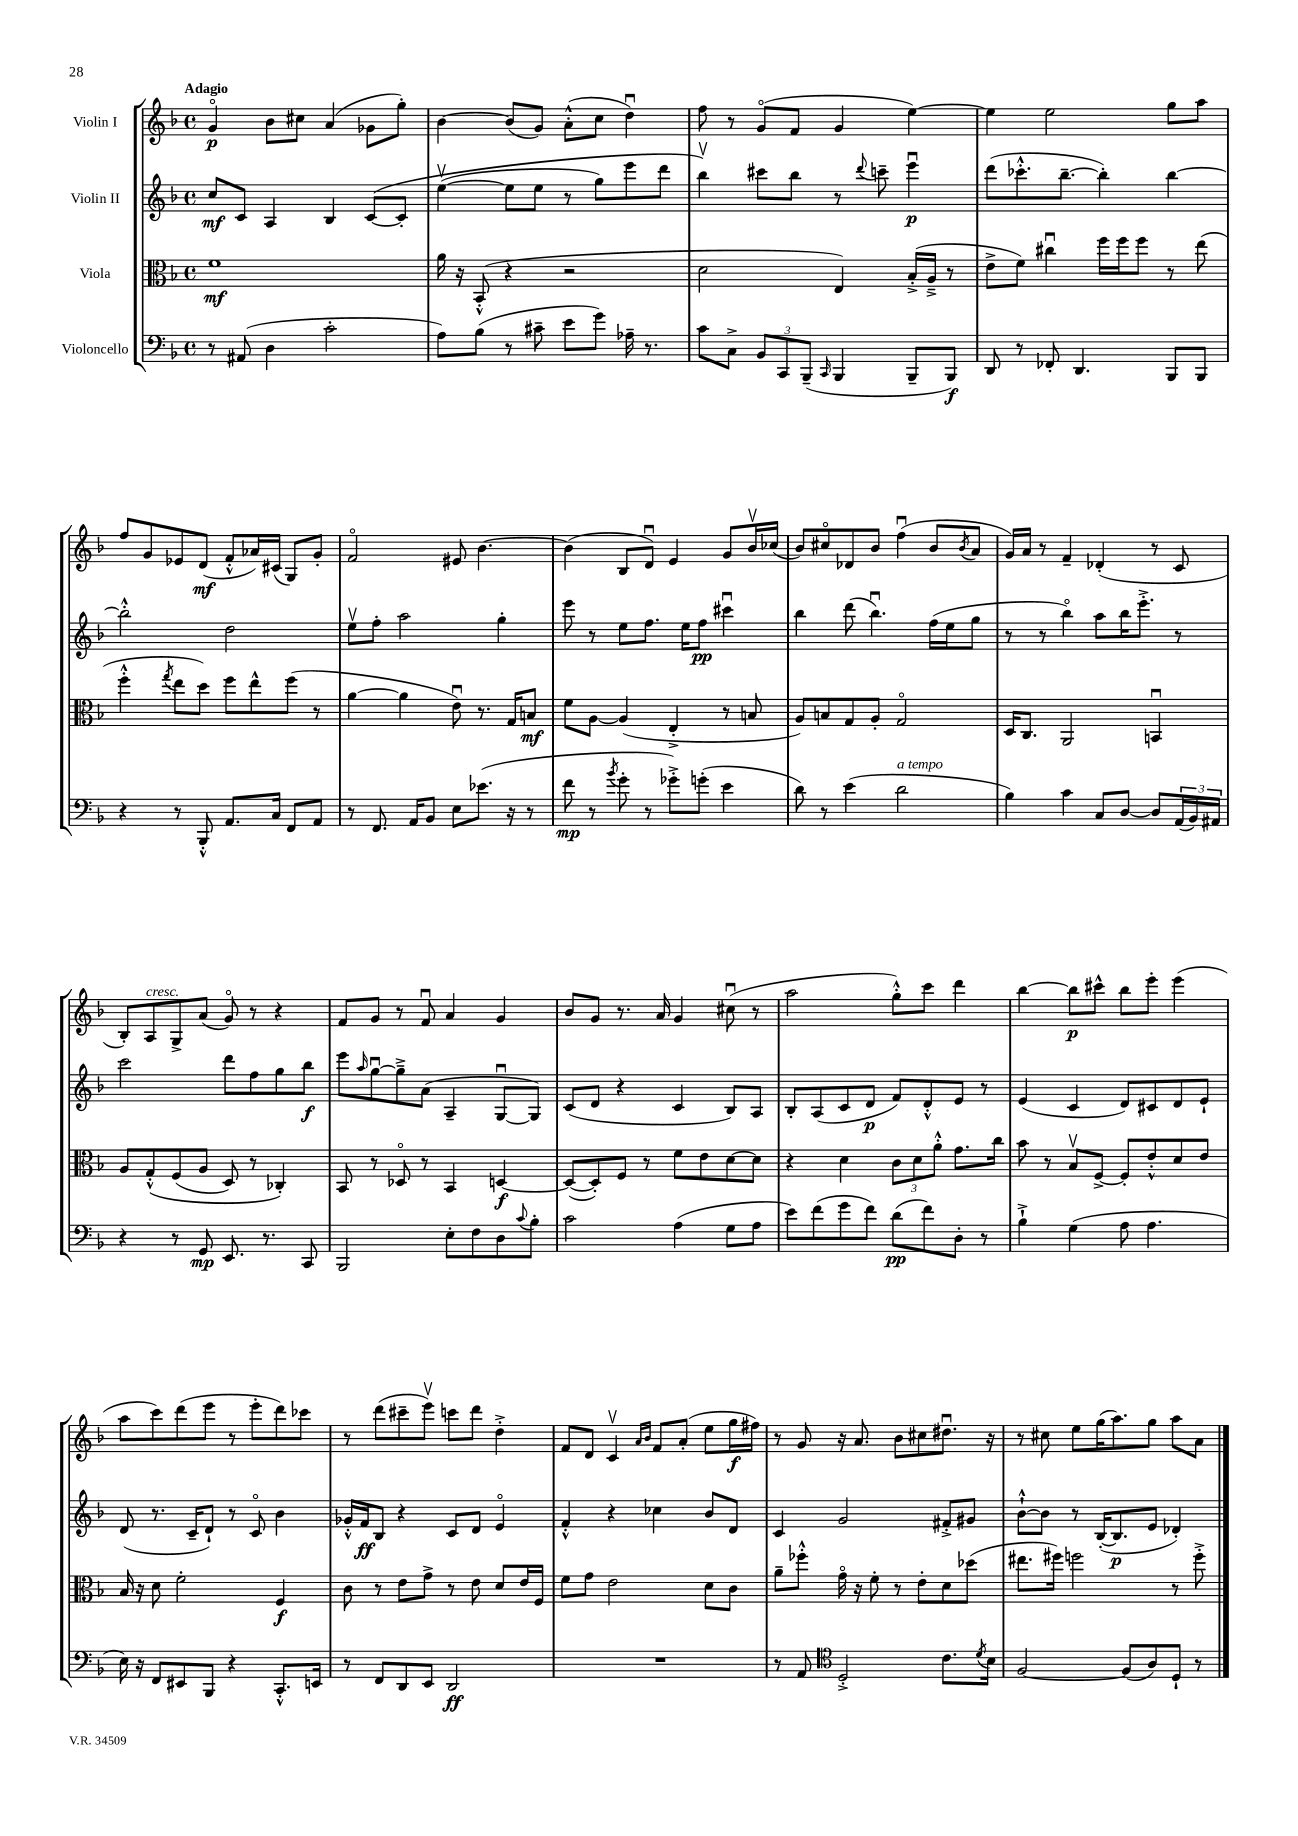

**kern	**dynam	**kern	**dynam	**kern	**dynam	**kern	**dynam
*part4	*part4	*part3	*part3	*part2	*part2	*part1	*part1
*staff4	*staff4	*staff3	*staff3	*staff2	*staff2	*staff1	*staff1
*I"Violoncello	*	*I"Viola	*	*I"Violin II	*	*I"Violin I	*
*clefF4	*	*clefC3	*	*clefG2	*	*clefG2	*
*k[b-]	*	*k[b-]	*	*k[b-]	*	*k[b-]	*
*M4/4	*	*M4/4	*	*M4/4	*	*M4/4	*
*met(c)	*	*met(c)	*	*met(c)	*	*met(c)	*
=1	=1	=1	=1	=1	=1	=1	=1
!	!	!	!	!	!	!LO:TX:a:B:t=Adagio	!
8r	.	1f	mf	8cc/L	mf	4g/	p
(8AA#X/	.	.	.	8c/J	.	.	.
4D\	.	.	.	4A/	.	8b-\L	.
.	.	.	.	.	.	8cc#X\J	.
2c'\	.	.	.	4B-/	.	(4a/	.
.	.	.	.	([8c/L	.	8g-X\L	.
.	.	.	.	8c'/J]	.	8gg'\J)	.
=2	=2	=2	=2	=2	=2	=2	=2
8A\L)	.	16a\	.	([4eev\	.	[4b-\	.
.	.	16r	.	.	.	.	.
(8B-\J	.	(8BB-'^^/	.	.	.	.	.
8r	.	4r	.	8ee\L]	.	(8b-/L]	.
8c#X~\	.	.	.	8ee\J	.	8g/J)	.
8e\L	.	2r	.	8r	.	(8a'^^\L	.
8g\J)	.	.	.	8gg\L)	.	8cc\J	.
16A-X~\	.	.	.	8eee\	.	4ddu\)	.
8.r	.	.	.	.	.	.	.
.	.	.	.	8ddd\J	.	.	.
=3	=3	=3	=3	=3	=3	=3	=3
8c\L	.	2d\	.	4bb-v\)	.	8ff\	.
8C^\J	.	.	.	.	.	8r	.
12BB-/L	.	.	.	8ccc#X\L	.	(8g/L	.
12CC/	.	.	.	.	.	.	.
.	.	.	.	8bb-\J	.	8f/J	.
(12BBB-~/J	.	.	.	.	.	.	.
16qqCC/	.	.	.	.	.	.	.
4BBB-/	.	4E/)	.	8r	.	4g/	.
.	.	.	.	8qqddd/	.	.	.
.	.	.	.	8cccn~\	.	.	.
8BBB-~/L	.	(16B-'^/LL	.	4eeeu\	p	[4ee\)	.
.	.	16A~^/JJ	.	.	.	.	.
8BBB-/J)	f	8r	.	.	.	.	.
=4	=4	=4	=4	=4	=4	=4	=4
8DD/	.	8e^\L	.	(8ddd\L	.	4ee\]	.
8r	.	8f\J)	.	8.ccc-X'^^\	.	.	.
8FF-X'/	.	4cc#Xu\	.	.	.	2ee\	.
.	.	.	.	[8.bb-~\J	.	.	.
4.DD/	.	.	.	.	.	.	.
.	.	16ff\LL	.	4bb-'\])	.	.	.
.	.	16ff\J	.	.	.	.	.
.	.	8ff\J	.	.	.	.	.
8BBB-/L	.	8r	.	[4bb-\	.	8gg\L	.
8BBB-/J	.	(8ee\	.	.	.	8aa\J	.
!!LO:LB:g=z
=5	=5	=5	=5	=5	=5	=5	=5
4r	.	4ff'^^\	.	2bb-'^^\]	.	8ff/L	.
.	.	.	.	.	.	8g/	.
.	.	8qgg/	.	.	.	.	.
8r	.	8ee\L	.	.	.	8e-X/	.
8BBB-'^^/	.	8dd\J)	.	.	.	(8d/J	mf
8.AA/L	.	8ff\L	.	2dd\	.	8f'^^/L	.
.	.	8ee^^\	.	.	.	16a-X/L)	.
16C/Jk	.	.	.	.	.	(16c#X/JJ	.
8FF/L	.	(8ff\J	.	.	.	8G/L)	.
8AA/J	.	8r	.	.	.	8g'/J	.
=6	=6	=6	=6	=6	=6	=6	=6
8r	.	[4a\	.	8eev\L	.	2f/	.
8.FF/	.	.	.	8ff'\J	.	.	.
.	.	4a\]	.	2aa\	.	.	.
16AA/KL	.	.	.	.	.	.	.
8BB-/J	.	.	.	.	.	.	.
8E\L	.	8eu\)	.	.	.	8e#X/	.
(8.e-X\J	.	8.r	.	.	.	[4.b-\	.
.	.	.	.	4gg'\	.	.	.
16r	.	16G/KL	.	.	.	.	.
8r	.	8Bn/J	mf	.	.	.	.
=7	=7	=7	=7	=7	=7	=7	=7
8f\	mp	8f\L	.	8eee\	.	(4b-\]	.
8r	.	[8A\J	.	8r	.	.	.
8qb-/	.	.	.	.	.	.	.
8g'\	.	(4A/]	.	8ee\L	.	8B-/L	.
8r	.	.	.	8.ff\J	.	8du/J)	.
8g-X'^\L)	.	4E'^/	.	.	.	4e/	.
.	.	.	.	16ee\KL	.	.	.
(8gn'\J	.	.	.	8ff\J	pp	.	.
4e\	.	8r	.	4ccc#Xu\	.	8g/L	.
.	.	8Bn/	.	.	.	16b-v/L	.
.	.	.	.	.	.	(16cc-X/JJ	.
=8	=8	=8	=8	=8	=8	=8	=8
8d\)	.	8A/L)	.	4bb-\	.	8b-/L)	.
8r	.	8Bn/	.	.	.	8cc#X/	.
(4e\	.	8G/	.	(8ddd\	.	8d-X/	.
.	.	8A'/J	.	4.bb-u\)	.	8b-/J	.
!LO:TX:a:i:t=a tempo	!	!	!	!	!	!	!
2d\	.	2G/	.	.	.	(4ffu\	.
.	.	.	.	(16ff\LL	.	8b-/L	.
.	.	.	.	16ee\J	.	.	.
.	.	.	.	.	.	8qb-/	.
.	.	.	.	8gg\J	.	8a/J	.
=9	=9	=9	=9	=9	=9	=9	=9
4B-\)	.	16D/KL	.	8r	.	16g/LL)	.
.	.	8.C/J	.	.	.	16a/JJ	.
.	.	.	.	8r	.	8r	.
4c\	.	2AA/	.	4bb-\)	.	4f~/	.
8C/L	.	.	.	8aa\L	.	(4d-X'/	.
[8D/J	.	.	.	16bb-\K	.	.	.
.	.	.	.	8.eee'^\J	.	.	.
8D/L]	.	4BBnu/	.	.	.	8r	.
(24AA/L	.	.	.	8r	.	8c/	.
24BB-/)	.	.	.	.	.	.	.
24AA#X/JJ	.	.	.	.	.	.	.
!!LO:LB:g=z
=10	=10	=10	=10	=10	=10	=10	=10
4r	.	8A/L	.	2ccc\	.	8B-'/L)	.
!	!	!	!	!	!	!LO:TX:a:i:t=cresc.	!
.	.	(8G'^^/	.	.	.	8A/	.
8r	.	(8F/	.	.	.	8G^/	.
8GG/	mp	8A/J	.	.	.	(8a/J	.
8.EE/	.	8D/)	.	8ddd\L	.	8g/)	.
.	.	8r	.	8ff\	.	8r	.
8.r	.	.	.	.	.	.	.
.	.	4C-X'/)	.	8gg\	.	4r	.
8CC/	.	.	.	8bb-\J	f	.	.
=11	=11	=11	=11	=11	=11	=11	=11
2BBB-/	.	8BB-/	.	8eee\L	.	8f/L	.
.	.	.	.	16qqaa/	.	.	.
.	.	8r	.	[8ggu\	.	8g/J	.
.	.	8D-X/	.	8gg~^\]	.	8r	.
.	.	8r	.	(8a\J	.	8fu/	.
8E'\L	.	4BB-/	.	4A~/	.	4a/	.
8F\	.	.	.	.	.	.	.
8D\	.	[4Dn/	f	[8Gu/L	.	4g/	.
8qqc/	.	.	.	.	.	.	.
8B-'\J	.	.	.	8G/J])	.	.	.
=12	=12	=12	=12	=12	=12	=12	=12
2c\	.	(8D/L_	.	(8c/L	.	8b-/L	.
.	.	8D'/])	.	8d/J	.	8g/J	.
.	.	8F/J	.	4r	.	8.r	.
.	.	8r	.	.	.	.	.
.	.	.	.	.	.	16a/	.
(4A\	.	8f\L	.	4c/	.	4g/	.
.	.	8e\	.	.	.	.	.
8G\L	.	[8d\	.	8B-/L)	.	(8cc#Xu\	.
8A\J	.	8d\J]	.	8A/J	.	8r	.
=13	=13	=13	=13	=13	=13	=13	=13
8e\L)	.	4r	.	8B-'/L	.	2aa\	.
(8f\	.	.	.	(8A/	.	.	.
8g\	.	4d\	.	8c/	.	.	.
8f\J)	.	.	.	8d/J	p	.	.
(8d\L	pp	12c\L	.	8f/L)	.	8gg'^^\L)	.
.	.	12d\	.	.	.	.	.
8f\)	.	.	.	8d'^^/	.	8ccc\J	.
.	.	12a'^^\J	.	.	.	.	.
8D'\J	.	8.g\L	.	8e/J	.	4ddd\	.
8r	.	.	.	8r	.	.	.
.	.	16cc\Jk	.	.	.	.	.
=14	=14	=14	=14	=14	=14	=14	=14
4B-`^\	.	8b-\	.	(4e/	.	[4bb-\	.
.	.	8r	.	.	.	.	.
(4G\	.	8B-v/L	.	4c/	.	8bb-\L]	p
.	.	[8F^/J	.	.	.	8ccc#X^^\J	.
8A\	.	8F'/L]	.	8d/L)	.	8bb-\L	.
4.A\	.	8e'^^/	.	8c#X/	.	8eee'\J	.
.	.	8d/	.	8d/	.	(4eee\	.
.	.	8e/J	.	8e`/J	.	.	.
!!LO:LB:g=z
=15	=15	=15	=15	=15	=15	=15	=15
16E\)	.	16B-/	.	(8d/	.	8aa\L	.
16r	.	16r	.	.	.	.	.
8FF/L	.	8d\	.	8.r	.	8ccc\)	.
8EE#X/	.	2f'\	.	.	.	(8ddd\	.
.	.	.	.	16c~/KL	.	.	.
8BBB-/J	.	.	.	8d`/J)	.	8eee\J	.
4r	.	.	.	8r	.	8r	.
.	.	.	.	8c/	.	8eee'\L	.
8.CC'^^/L	.	4F/	f	4b-\	.	8ddd\)	.
.	.	.	.	.	.	8ccc-X\J	.
16EEn/Jk	.	.	.	.	.	.	.
=16	=16	=16	=16	=16	=16	=16	=16
8r	.	8c\	.	16g-X'^^/LL	.	8r	.
.	.	.	.	16f/J	ff	.	.
8FF/L	.	8r	.	8B-/J	.	(8ddd\L	.
8DD/	.	8e\L	.	4r	.	8ccc#X~\	.
8EE/J	.	8g^\J	.	.	.	8eeev\J)	.
2DD/	ff	8r	.	8c/L	.	8cccn\L	.
.	.	8e\	.	8d/J	.	8ddd\J	.
.	.	8d/L	.	4e/	.	4dd'^\	.
.	.	16e/L	.	.	.	.	.
.	.	16F/JJ	.	.	.	.	.
=17	=17	=17	=17	=17	=17	=17	=17
1r	.	8f\L	.	4f'^^/	.	8f/L	.
.	.	8g\J	.	.	.	8d/J	.
.	.	2e\	.	4r	.	4cv/	.
.	.	.	.	.	.	16qqa/LL	.
.	.	.	.	.	.	16qqb-/JJ	.
.	.	.	.	4cc-X\	.	8f/L	.
.	.	.	.	.	.	(8a'/J	.
.	.	8d\L	.	8b-/L	.	8ee\L	.
.	.	8c\J	.	8d/J	.	16gg\L	f
.	.	.	.	.	.	16ff#X\JJ)	.
=18	=18	=18	=18	=18	=18	=18	=18
8r	.	8a~\L	.	4c/	.	8r	.
8AA/	.	8ff-X'^^\J	.	.	.	8g/	.
*clefC4	*	*	*	*	*	*	*
2D'^/	.	16g\	.	2g/	.	16r	.
.	.	16r	.	.	.	8.a/	.
.	.	8f'\	.	.	.	.	.
.	.	8r	.	.	.	8b-\L	.
.	.	8e'\L	.	.	.	8cc#X\	.
8.c\L	.	8d\	.	8f#X'^/L	.	8.dd#Xu\J	.
.	.	(8dd-X\J	.	8g#X/J	.	.	.
8qd/	.	.	.	.	.	.	.
16B-\Jk	.	.	.	.	.	16r	.
=19	=19	=19	=19	=19	=19	=19	=19
[2F/	.	8.ee#X\L	.	[8b-`^^\L	.	8r	.
.	.	.	.	8b-\J]	.	8cc#X\	.
.	.	16ff#X\Jk)	.	.	.	.	.
.	.	2ffn\	.	8r	.	8ee\L	.
.	.	.	.	([16B-'/KL	.	(16gg\K	.
.	.	.	.	8.B-/]	p	8.aa\)	.
(8F/L]	.	.	.	.	.	.	.
8A/)	.	.	.	8e/J	.	8gg\J	.
8D`/J	.	8r	.	4d-X'/)	.	8aa\L	.
8r	.	8ff'^\	.	.	.	8a\J	.
==	==	==	==	==	==	==	==
*-	*-	*-	*-	*-	*-	*-	*-
